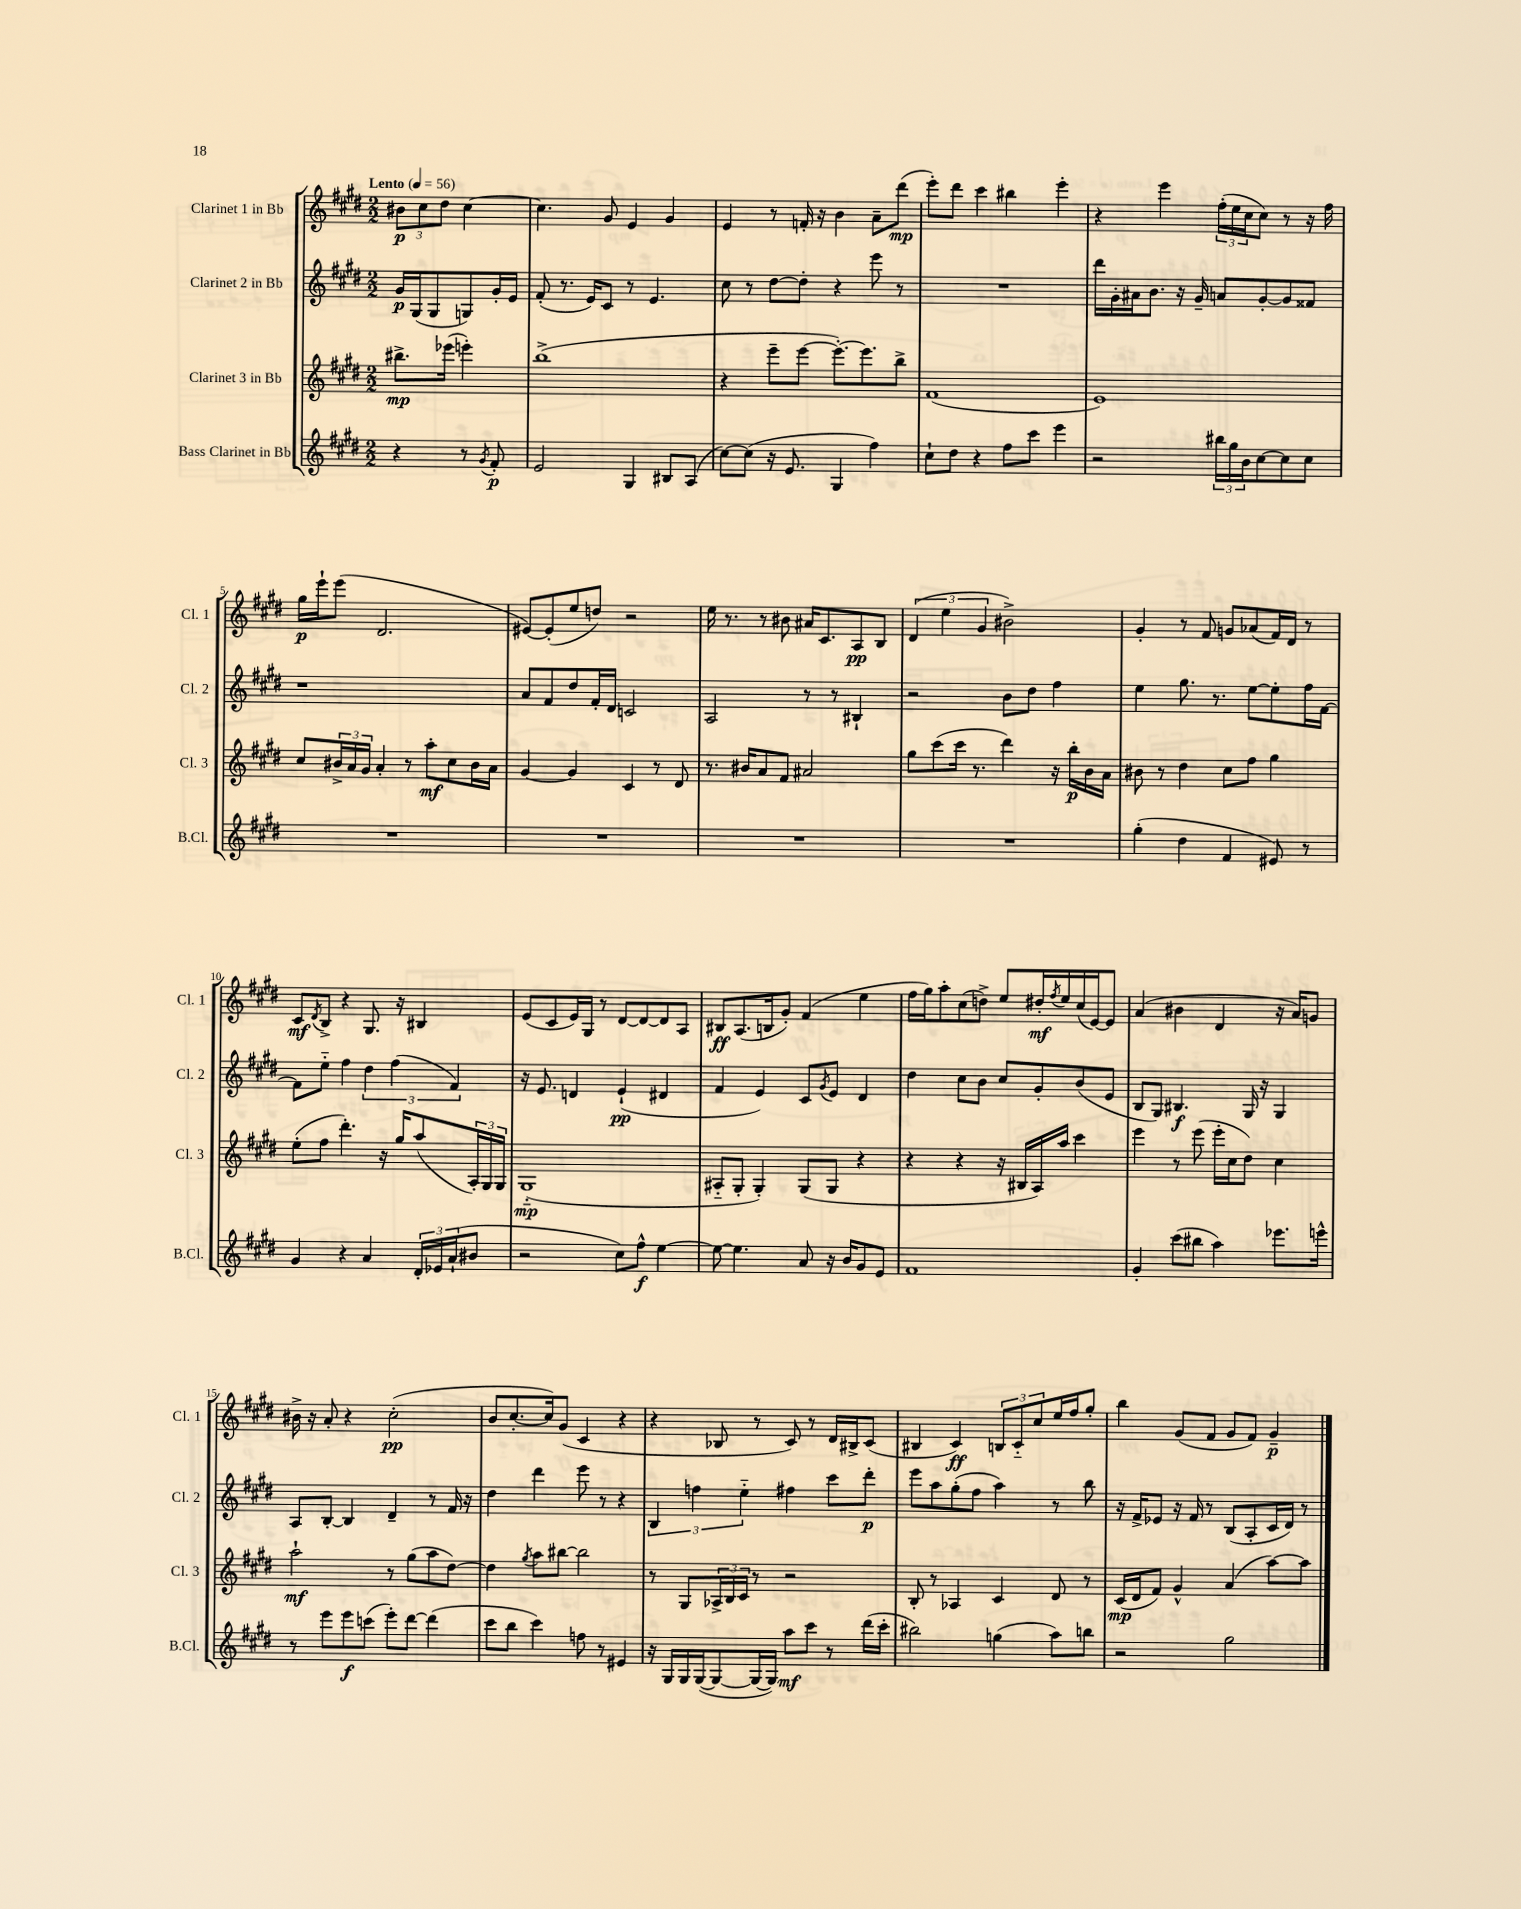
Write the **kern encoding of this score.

**kern	**dynam	**kern	**dynam	**kern	**dynam	**kern	**dynam
*part4	*part4	*part3	*part3	*part2	*part2	*part1	*part1
*staff4	*staff4	*staff3	*staff3	*staff2	*staff2	*staff1	*staff1
*I"Bass Clarinet in Bb	*	*I"Clarinet 3 in Bb	*	*I"Clarinet 2 in Bb	*	*I"Clarinet 1 in Bb	*
*I'B.Cl.	*	*I'Cl. 3	*	*I'Cl. 2	*	*I'Cl. 1	*
*clefG2	*	*clefG2	*	*clefG2	*	*clefG2	*
*k[f#c#g#d#]	*	*k[f#c#g#d#]	*	*k[f#c#g#d#]	*	*k[f#c#g#d#]	*
*M2/2	*	*M2/2	*	*M2/2	*	*M2/2	*
*MM56	*	*MM56	*	*MM56	*	*MM56	*
=	=	=	=	=	=	=	=
!	!	!	!	!	!	!LO:TX:a:B:t=Lento	!
4r	.	8.bb#X^\L	mp	16g#/LL	p	12b#X\L	p
.	.	.	.	(16G#/J	.	.	.
.	.	.	.	.	.	12cc#\	.
.	.	.	.	8G#/	.	.	.
.	.	.	.	.	.	12dd#\J	.
.	.	(16eee-X\Jk	.	.	.	.	.
8r	.	4eeen'\)	.	8Gn/)	.	[4cc#\	.
8qg#/	.	.	.	.	.	.	.
8f#'/	p	.	.	16g#'/L	.	.	.
.	.	.	.	16e/JJ	.	.	.
=1	=1	=1	=1	=1	=1	=1	=1
2e/	.	(1bb^	.	(8f#'/	.	4.cc#\]	.
.	.	.	.	8.r	.	.	.
.	.	.	.	16e/KL)	.	.	.
.	.	.	.	8c#/J	.	8g#/	.
4G#/	.	.	.	8r	.	4e/	.
.	.	.	.	4.e/	.	.	.
8B#X/L	.	.	.	.	.	4g#/	.
(8A/J	.	.	.	.	.	.	.
=2	=2	=2	=2	=2	=2	=2	=2
[8cc#\L)	.	4r	.	8cc#\	.	4e/	.
(8cc#\J]	.	.	.	8r	.	.	.
16r	.	8eee~\L	.	[8dd#\L	.	8r	.
8.e/	.	.	.	.	.	.	.
.	.	[8eee\J	.	8dd#'\J]	.	16fn'/	.
.	.	.	.	.	.	16r	.
4G#/	.	8.eee'\L_)	.	4r	.	4b\	.
.	.	8.eee\]	.	.	.	.	.
4ff#\)	.	.	.	8eee\	.	8a~\L	.
.	.	8bb^\J	.	8r	.	(8ddd#\J	mp
=3	=3	=3	=3	=3	=3	=3	=3
8cc#`\L	.	(1f#	.	1r	.	8eee'\L)	.
8dd#\J	.	.	.	.	.	8ddd#\J	.
4r	.	.	.	.	.	4ccc#\	.
8ff#\L	.	.	.	.	.	4bb#X\	.
8ccc#\J	.	.	.	.	.	.	.
4eee\	.	.	.	.	.	4eee'\	.
=4	=4	=4	=4	=4	=4	=4	=4
2r	.	1e)	.	16ddd#\LL	.	4r	.
.	.	.	.	16g#'\	.	.	.
.	.	.	.	16a#X\J	.	.	.
.	.	.	.	8.b\J	.	.	.
.	.	.	.	.	.	4eee\	.
.	.	.	.	16r	.	.	.
.	.	.	.	16g#~/	.	.	.
24bb#X\LL	.	.	.	8an/L	.	(24ff#'\LL	.
24gg#\	.	.	.	.	.	24ee\	.
24b\J	.	.	.	.	.	24cc#\J	.
[8cc#\	.	.	.	[8g#'/	.	8cc#\J)	.
8cc#\]	.	.	.	8g#/]	.	8r	.
8cc#\J	.	.	.	8f##X/J	.	16r	.
.	.	.	.	.	.	16ff#\	.
!!LO:LB:g=z
=5	=5	=5	=5	=5	=5	=5	=5
1r	.	8cc#/L	.	1r	.	16gg#\LL	p
.	.	.	.	.	.	16eee`\J	.
.	.	24b#X^/L	.	.	.	(8eee\J	.
.	.	24a/	.	.	.	.	.
.	.	24g#/JJ	.	.	.	.	.
.	.	4a'/	.	.	.	2.d#/	.
.	.	8r	.	.	.	.	.
.	.	8aa'\L	mf	.	.	.	.
.	.	8cc#\	.	.	.	.	.
.	.	16b#\L	.	.	.	.	.
.	.	16a\JJ	.	.	.	.	.
=6	=6	=6	=6	=6	=6	=6	=6
1r	.	[4g#/	.	8a/L	.	[8e#X/L)	.
.	.	.	.	8f#/	.	(8e#'/]	.
.	.	4g#/]	.	8dd#/	.	8ee/	.
.	.	.	.	16f#'/L	.	8ddn/J)	.
.	.	.	.	16d#/JJ	.	.	.
.	.	4c#/	.	2cn/	.	2r	.
.	.	8r	.	.	.	.	.
.	.	8d#/	.	.	.	.	.
=7	=7	=7	=7	=7	=7	=7	=7
1r	.	8.r	.	2A/	.	16ee\	.
.	.	.	.	.	.	8.r	.
.	.	16b#X/KL	.	.	.	.	.
.	.	8a/	.	.	.	8r	.
.	.	8f#/J	.	.	.	8b#X\	.
.	.	2a#X/	.	8r	.	16a#X/KL	.
.	.	.	.	.	.	8.c#/	.
.	.	.	.	8r	.	.	.
.	.	.	.	4B#X`/	.	8A/	pp
.	.	.	.	.	.	8B/J	.
=8	=8	=8	=8	=8	=8	=8	=8
1r	.	8gg#\L	.	2r	.	(6d#/	.
.	.	(8ccc#\	.	.	.	.	.
.	.	.	.	.	.	6ee\	.
.	.	16ccc#\Jk	.	.	.	.	.
.	.	8.r	.	.	.	.	.
.	.	.	.	.	.	6g#/	.
.	.	4ddd#\)	.	8b\L	.	2b#X^\)	.
.	.	.	.	8dd#\J	.	.	.
.	.	16r	.	4ff#\	.	.	.
.	.	16bb'\LL	p	.	.	.	.
.	.	16b\	.	.	.	.	.
.	.	16a\JJ	.	.	.	.	.
=9	=9	=9	=9	=9	=9	=9	=9
(4gg#'\	.	8b#X\	.	4ee\	.	4g#'/	.
.	.	8r	.	.	.	.	.
4dd#\	.	4dd#\	.	8.gg#\	.	8r	.
.	.	.	.	.	.	8f#/	.
.	.	.	.	8.r	.	.	.
4f#/	.	8cc#\L	.	.	.	8gn/L	.
.	.	8ff#\J	.	[8ee\L	.	(8a-X/	.
8e#X/)	.	4gg#\	.	8ee'\]	.	16f#/L)	.
.	.	.	.	.	.	16d#/JJ	.
8r	.	.	.	16ff#\L	.	8r	.
.	.	.	.	[16f#\JJ	.	.	.
!!LO:LB:g=z
=10	=10	=10	=10	=10	=10	=10	=10
4g#/	.	(8ee'\L	.	8f#\L]	.	8c#/L	mf
.	.	.	.	.	.	8qd#/	.
.	.	8ff#\J	.	8ee\J	.	8B^/J	.
4r	.	4.ddd#'\)	.	4ff#\	.	4r	.
4a/	.	.	.	6dd#\	.	8.G#/	.
.	.	16r	.	.	.	.	.
.	.	.	.	(6ff#\	.	.	.
.	.	16gg#/KL	.	.	.	16r	.
24d#'/LL	.	(8aa/	.	.	.	4B#X/	.
24e-X/	.	.	.	.	.	.	.
(24a`/J	.	.	.	6f#/)	.	.	.
8b#X/J	.	24A'/L)	.	.	.	.	.
.	.	24G#/	.	.	.	.	.
.	.	24G#/JJ	.	.	.	.	.
=11	=11	=11	=11	=11	=11	=11	=11
2r	.	(1G#	mp	16r	.	(8e/L	.
.	.	.	.	8.e/	.	.	.
.	.	.	.	.	.	8c#/	.
.	.	.	.	4dn/	.	16e/L)	.
.	.	.	.	.	.	16G#/JJ	.
.	.	.	.	.	.	8r	.
8cc#\L)	.	.	.	(4e`/	pp	[8d#/L	.
8ff#^^\J	f	.	.	.	.	8d#/_	.
[4ee\	.	.	.	4d#X/	.	8d#/]	.
.	.	.	.	.	.	8A/J	.
=12	=12	=12	=12	=12	=12	=12	=12
8ee\_	.	8A#X/L	.	4f#/	.	8B#X/L	ff
4.ee\]	.	8G#'/J	.	.	.	(8.A/	.
.	.	4G#'/)	.	4e/)	.	.	.
.	.	.	.	.	.	16Bn/k	.
.	.	.	.	.	.	8g#'/J)	.
8a/	.	(8G#/L	.	8c#/L	.	(4f#/	.
.	.	.	.	8qg#/	.	.	.
16r	.	8G#/J	.	8e/J	.	.	.
16b/KL	.	.	.	.	.	.	.
8g#/	.	4r	.	4d#/	.	4ee\	.
8e/J	.	.	.	.	.	.	.
=13	=13	=13	=13	=13	=13	=13	=13
1f#	.	4r	.	4dd#\	.	16ff#\LL	.
.	.	.	.	.	.	16gg#\J)	.
.	.	.	.	.	.	8aa'\	.
.	.	4r	.	8cc#\L	.	(8cc#\	.
.	.	.	.	8b\J	.	8ddn^\J)	.
.	.	16r	.	8cc#/L	.	8ee/L	.
.	.	16B#X/LL	.	.	.	.	.
.	.	16A/)	.	8g#'/	.	16dd#X'/L	mf
.	.	.	.	.	.	8qff#/	.
.	.	16aa/JJ	.	.	.	16ee/	.
.	.	4ccc#\	.	(8b/	.	(16cc#/	.
.	.	.	.	.	.	[16e/J)	.
.	.	.	.	8e/J	.	8e/J]	.
=14	=14	=14	=14	=14	=14	=14	=14
4g#'/	.	4eee\	.	8B/L	.	(4a/	.
.	.	.	.	8G#/J)	.	.	.
(8ccc#\L	.	8r	.	4.B#X/	f	4b#X\	.
8bb#X\J	.	(8eee\	.	.	.	.	.
4aa\)	.	16eee'\LL	.	.	.	4d#/	.
.	.	16cc#\J	.	.	.	.	.
.	.	8dd#\J)	.	16G#/	.	.	.
.	.	.	.	16r	.	.	.
8.eee-X\L	.	4cc#\	.	4G#/	.	16r	.
.	.	.	.	.	.	16a/KL)	.
.	.	.	.	.	.	8gn/J	.
16eeen^^\Jk	.	.	.	.	.	.	.
!!LO:LB:g=z
=15	=15	=15	=15	=15	=15	=15	=15
8r	.	2aa`\	mf	8A/L	.	16b#X^\	.
.	.	.	.	.	.	16r	.
8eee\L	.	.	.	[8B'/J	.	8a'/	.
8eee\	f	.	.	4B/]	.	4r	.
(8cccn\J	.	.	.	.	.	.	.
8eee'\L)	.	8r	.	4d#~/	.	(2cc#'\	pp
[8ddd#\J	.	(8gg#\L	.	.	.	.	.
(4ddd#\]	.	8aa\	.	8r	.	.	.
.	.	[8dd#\J)	.	16f#/	.	.	.
.	.	.	.	16r	.	.	.
=16	=16	=16	=16	=16	=16	=16	=16
8ccc#\L	.	4dd#\]	.	4dd#\	.	8b/L	.
8bb\J	.	.	.	.	.	[8.cc#'/	.
.	.	8qgg#/	.	.	.	.	.
4ccc#\)	.	8aa\L	.	4ddd#\	.	.	.
.	.	.	.	.	.	16cc#/k])	.
.	.	[8bb#X\J	.	.	.	(8g#/J	.
8ffn\	.	2bb#\]	.	8eee\	.	4c#/	.
8r	.	.	.	8r	.	.	.
4e#X/	.	.	.	4r	.	4r	.
=17	=17	=17	=17	=17	=17	=17	=17
16r	.	8r	.	6B/	.	4r	.
16G#/LL	.	.	.	.	.	.	.
16G#/	.	8G#/L	.	.	.	.	.
.	.	.	.	6ffn\	.	.	.
([16G#/J	.	.	.	.	.	.	.
8G#/_	.	24A-X^/L	.	.	.	8B-X/	.
.	.	24B/	.	.	.	.	.
.	.	24c#/JJ	.	6ee\	.	.	.
16G#/L_	.	8r	.	.	.	8r	.
16G#/JJ])	.	.	.	.	.	.	.
8aa\L	mf	2r	.	4ff#X\	.	8c#/)	.
8ccc#\J	.	.	.	.	.	8r	.
8r	.	.	.	8ccc#\L	.	16d#/LL	.
.	.	.	.	.	.	16B#X^/J	.
(16ddd#\LL	.	.	.	8ddd#'\J	p	(8c#/J	.
16ccc#'\JJ	.	.	.	.	.	.	.
=18	=18	=18	=18	=18	=18	=18	=18
2bb#X\)	.	8B'/	.	8eee\L	.	4B#X/	.
.	.	8r	.	8aa\	.	.	.
.	.	4A-X/	.	(8gg#'\	.	4c#/)	ff
.	.	.	.	8ff#\J	.	.	.
(4ggn\	.	4c#/	.	4aa\)	.	12Bn/L	.
.	.	.	.	.	.	12c#/	.
.	.	.	.	.	.	12cc#/	.
8aa\L)	.	8d#/	.	8r	.	16ee/L	.
.	.	.	.	.	.	16ff#/J	.
8bbn\J	.	8r	.	8bb\	.	8gg#'/J	.
=19	=19	=19	=19	=19	=19	=19	=19
2r	.	(16c#/LL	mp	16r	.	4bb\	.
.	.	16d#/J	.	16f#^/KL	.	.	.
.	.	8f#/J)	.	8e-X/J	.	.	.
.	.	4g#^^/	.	16r	.	(8g#/L	.
.	.	.	.	16f#/	.	.	.
.	.	.	.	8r	.	8f#/J	.
2gg#\	.	(4a/	.	(8B/L	.	8g#/L	.
.	.	.	.	8A'/	.	8f#/J)	.
.	.	[8aa\L)	.	16c#/L	.	4g#~/	p
.	.	.	.	16d#/JJ)	.	.	.
.	.	8aa\J]	.	8r	.	.	.
==	==	==	==	==	==	==	==
*-	*-	*-	*-	*-	*-	*-	*-
